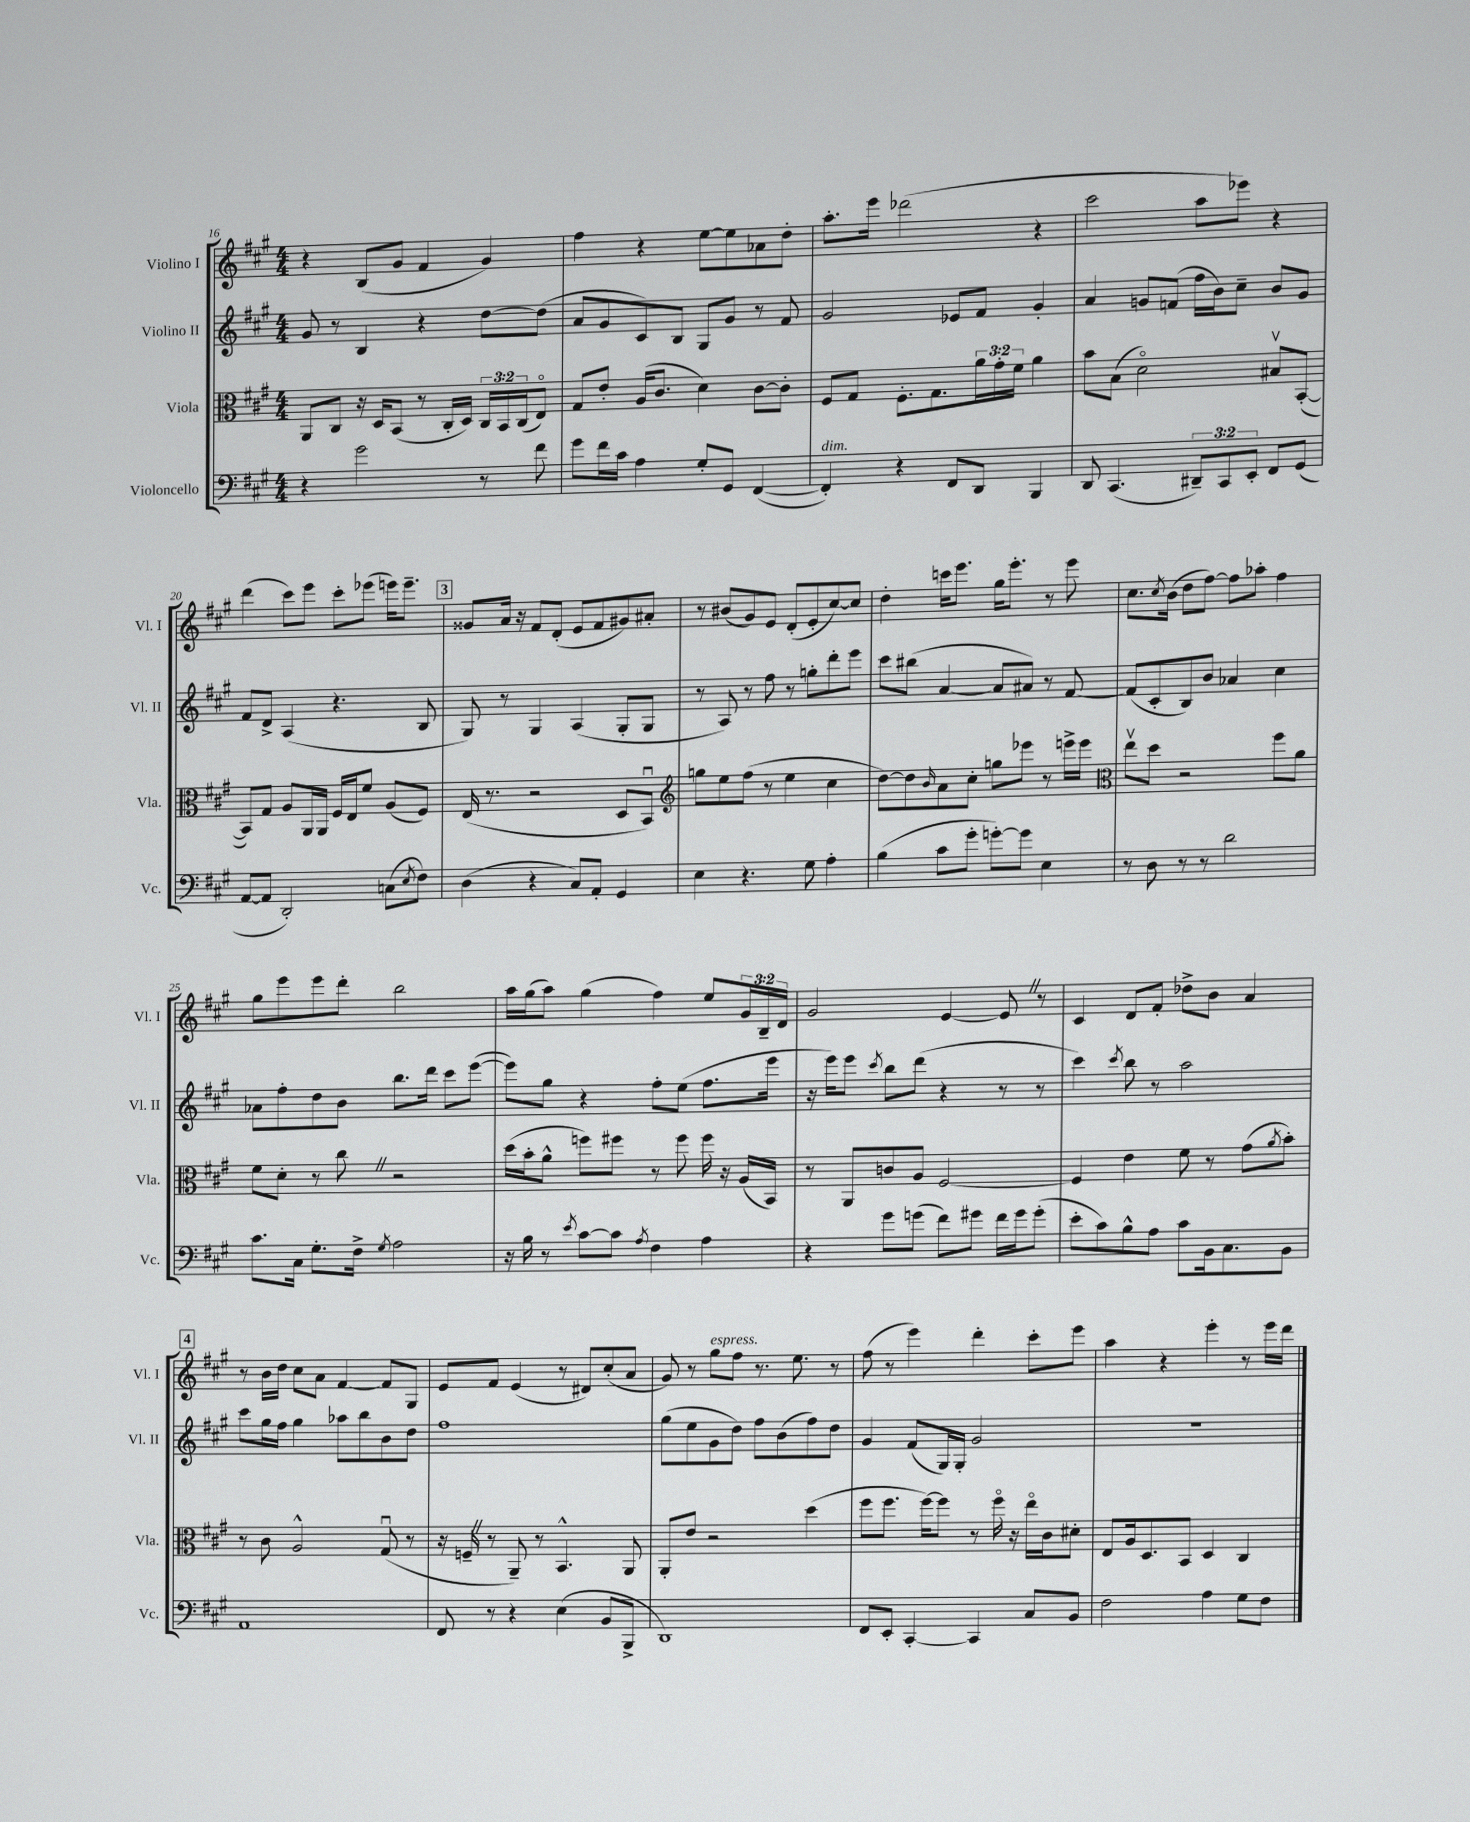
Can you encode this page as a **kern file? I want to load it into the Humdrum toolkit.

**kern	**kern	**kern	**kern
*staff4	*staff3	*staff2	*staff1
*clefF4	*clefC3	*clefG2	*clefG2
*k[f#c#g#]	*k[f#c#g#]	*k[f#c#g#]	*k[f#c#g#]
*M4/4	*M4/4	*M4/4	*M4/4
4r	8AA	8g#	4r
.	8C#	8r	.
2g#	16r	4B	(8B
.	16D	.	.
.	(8BB	.	8g#
.	8r	4r	4f#
.	16C#'	.	.
.	16D)	.	.
8r	24C#	[8dd	4g#)
.	24BB	.	.
.	(24C#	.	.
8f#	8Eo)	(8dd]	.
=	=	=	=
8g#	8G#	8a	4ff#
16f#	8e'	8g#	.
16c#	.	.	.
4A	(16A	8c#)	4r
.	8.c#	.	.
.	.	8B	.
8G#'	4d)	8G#	[8ee
8GG#	.	8g#	8ee]
([4FF#	[8c#	8r	8a-
.	8c#']	8f#	8dd'
=	=	=	=
4FF#'])	8F#	2g#	8.aa'
.	8G#	.	.
.	.	.	16eee
4r	8.F#'	.	(2ddd-
.	8.G#	.	.
8FF#	.	8e-	.
8DD	24a	8f#	.
.	24g#'	.	.
.	24f#	.	.
4BBB	4a	4g#'	4r
=	=	=	=
8DD	8b	4a	2ccc#
(4.CC#	(8B	.	.
.	2do)	8g	.
.	.	(8f	.
12DD#~)	.	16ff#	8aa
.	.	16b)	.
12CC#	.	.	.
.	.	8cc#~	8eee-)
12EE'	.	.	.
8FF#	8B#v	8b	4r
(8GG#	([8BB'	8g	.
=	=	=	=
[8AA	8BB])	8f#	(4ddd
8AA]	8G#	8d^	.
2DD')	8A	(4A	8ccc#)
.	16AA	.	8eee
.	16AA	.	.
.	16F#	4.r	8ccc#'
.	16E	.	.
.	8f#	.	(8eee-
(8C	(8A	.	16eee)
.	.	.	8.eee~
8qE	.	.	.
8F#)	8F#)	8B	.
=	=	=	=
(4D	(16E	8G#)	8g##
.	8.r	.	.
.	.	8r	16a
.	.	.	16r
4r	2r	4G#	8f#
.	.	.	(8d'
8C#)	.	(4A	8e
8AA'	.	.	8f#
4GG#	8D	8G#'	8g#)
.	8BBu)	8G#	8a#'
=	=	=	=
*	*clefG2	*	*
4E	8gg	8r	8r
.	8ee	8A)	(8b#
4.r	(8ff#	8r	8g#)
.	8r	8ff#	8e
.	4ee	8r	(8d'
8G#	.	8gg'	8e'
4A'	4cc#	8ddd'	[8cc#)
.	.	8eee	8cc#]
=	=	=	=
(4B	[8dd)	8ccc#	4dd'
.	8dd]	(8bb#	.
.	16qqb	.	.
8c#	8a	[4a	16ccc
.	.	.	8.eee
8g#'	8cc#'	.	.
[8g')	8gg	8a]	16gg#
.	.	.	8.eee'
8g]	8eee-	8a#)	.
4E	8r	8r	8r
.	16eee^	[8f#	8eee
.	16eee	.	.
=	=	=	=
*	*clefC3	*	*
8r	8eev	(8f#]	8.cc#
8D	8dd	8c#'	.
.	.	.	8qcc#
.	.	.	(16b
8r	2r	8B)	8dd
8r	.	8b	[8ff#)
2d	.	4a-	8ff#]
.	.	.	8aa-'
.	8ff#	4cc#	4ff#
.	8a	.	.
=	=	=	=
8.c#	8f#	8a-	8gg#
.	8d'	8ff#'	8eee
16C#	.	.	.
8.G#'	8r	8dd	8eee
.	8cc#	8b	8ddd'
16F#^	.	.	.
8qG#	.	.	.
2A	2r	8.bb	2bb
.	.	16ddd	.
.	.	8ccc#	.
.	.	([8eee	.
=	=	=	=
16r	(16dd	8eee])	16aa
16B	16b'	.	(16gg#
8r	8a^^	8gg#	8aa)
8qe	.	.	.
[8c#	8ff)	4r	(4gg#
8c#]	8ff#	.	.
8qA	.	.	.
4F#	8r	8ff#'	4ff#)
.	8ff#	(8ee	.
4A	16ff#	8.ff#	8ee
.	16r	.	.
.	(16A	.	24g#
.	.	.	24B~
.	16BB)	16eee	.
.	.	.	24d
=	=	=	=
4r	8r	16r	2g#
.	.	16eee)	.
.	8AA	8eee	.
.	.	8qccc#	.
8g#	8c	8bb	.
(8g	8A	(8ddd	.
8f#)	[2F#	4r	[4e
8g#	.	.	.
16f#	.	8r	8e]
16g#	.	.	.
(8g#'	.	8r	8r
=	=	=	=
8e'	4F#]	4ccc#)	4c#
8c#)	.	.	.
.	.	8qccc#	.
8B^^	4e	8bb	8d
8A	.	8r	8f#'
8c#	8f#	2aa	8dd-^
16BB	8r	.	8b
8.C#	.	.	.
.	(8g#	.	4a
.	8qa	.	.
8BB	8b')	.	.
=	=	=	=
1AA	8r	8ccc#	8r
.	8c#	16gg#	16b
.	.	16ff#	16dd
.	2A^^	4gg#	8cc#
.	.	.	8a
.	.	8aa-	[4f#
.	.	8bb	.
.	(8G#u	8b	8f#]
.	8r	8dd	8G#
=	=	=	=
8FF#	16r	1ff#	8e
.	16F~	.	.
8r	8r	.	8f#
4r	8AA~)	.	(4e
.	8r	.	.
(4E	4.BB^^	.	8r
.	.	.	8d#)
8BB	.	.	(8cc#'
8BBB^	8AA	.	8a
=	=	=	=
1DD)	8AA'	(8gg#	8g#)
.	8e	8ee	8r
.	2r	8g#	8gg#
.	.	8dd)	8ff#
.	.	8ff#	8.r
.	.	(8b	.
.	.	.	8.ee
.	(4dd	8ff#)	.
.	.	8dd	8r
=	=	=	=
8FF#	8ff#	4g#	(8ff#
8EE'	8.ff#	.	8r
[4CC#'	.	(8f#	4eee)
.	[16ff#)	.	.
.	8ff#]	16G#)	.
.	.	16G#'	.
4CC#]	8r	2g#	4ddd'
.	16ff#o	.	.
.	16r	.	.
8C#	16eeo	.	8ccc#'
.	16c#	.	.
8BB	8d#'	.	8eee
=	=	=	=
2F#	8E	1r	4aa
.	16A	.	.
.	8.D	.	.
.	.	.	4r
.	8BB	.	.
4A	4D	.	4eee'
8G#	4C#	.	8r
8F#	.	.	16eee
.	.	.	16ddd
==	==	==	==
*-	*-	*-	*-
